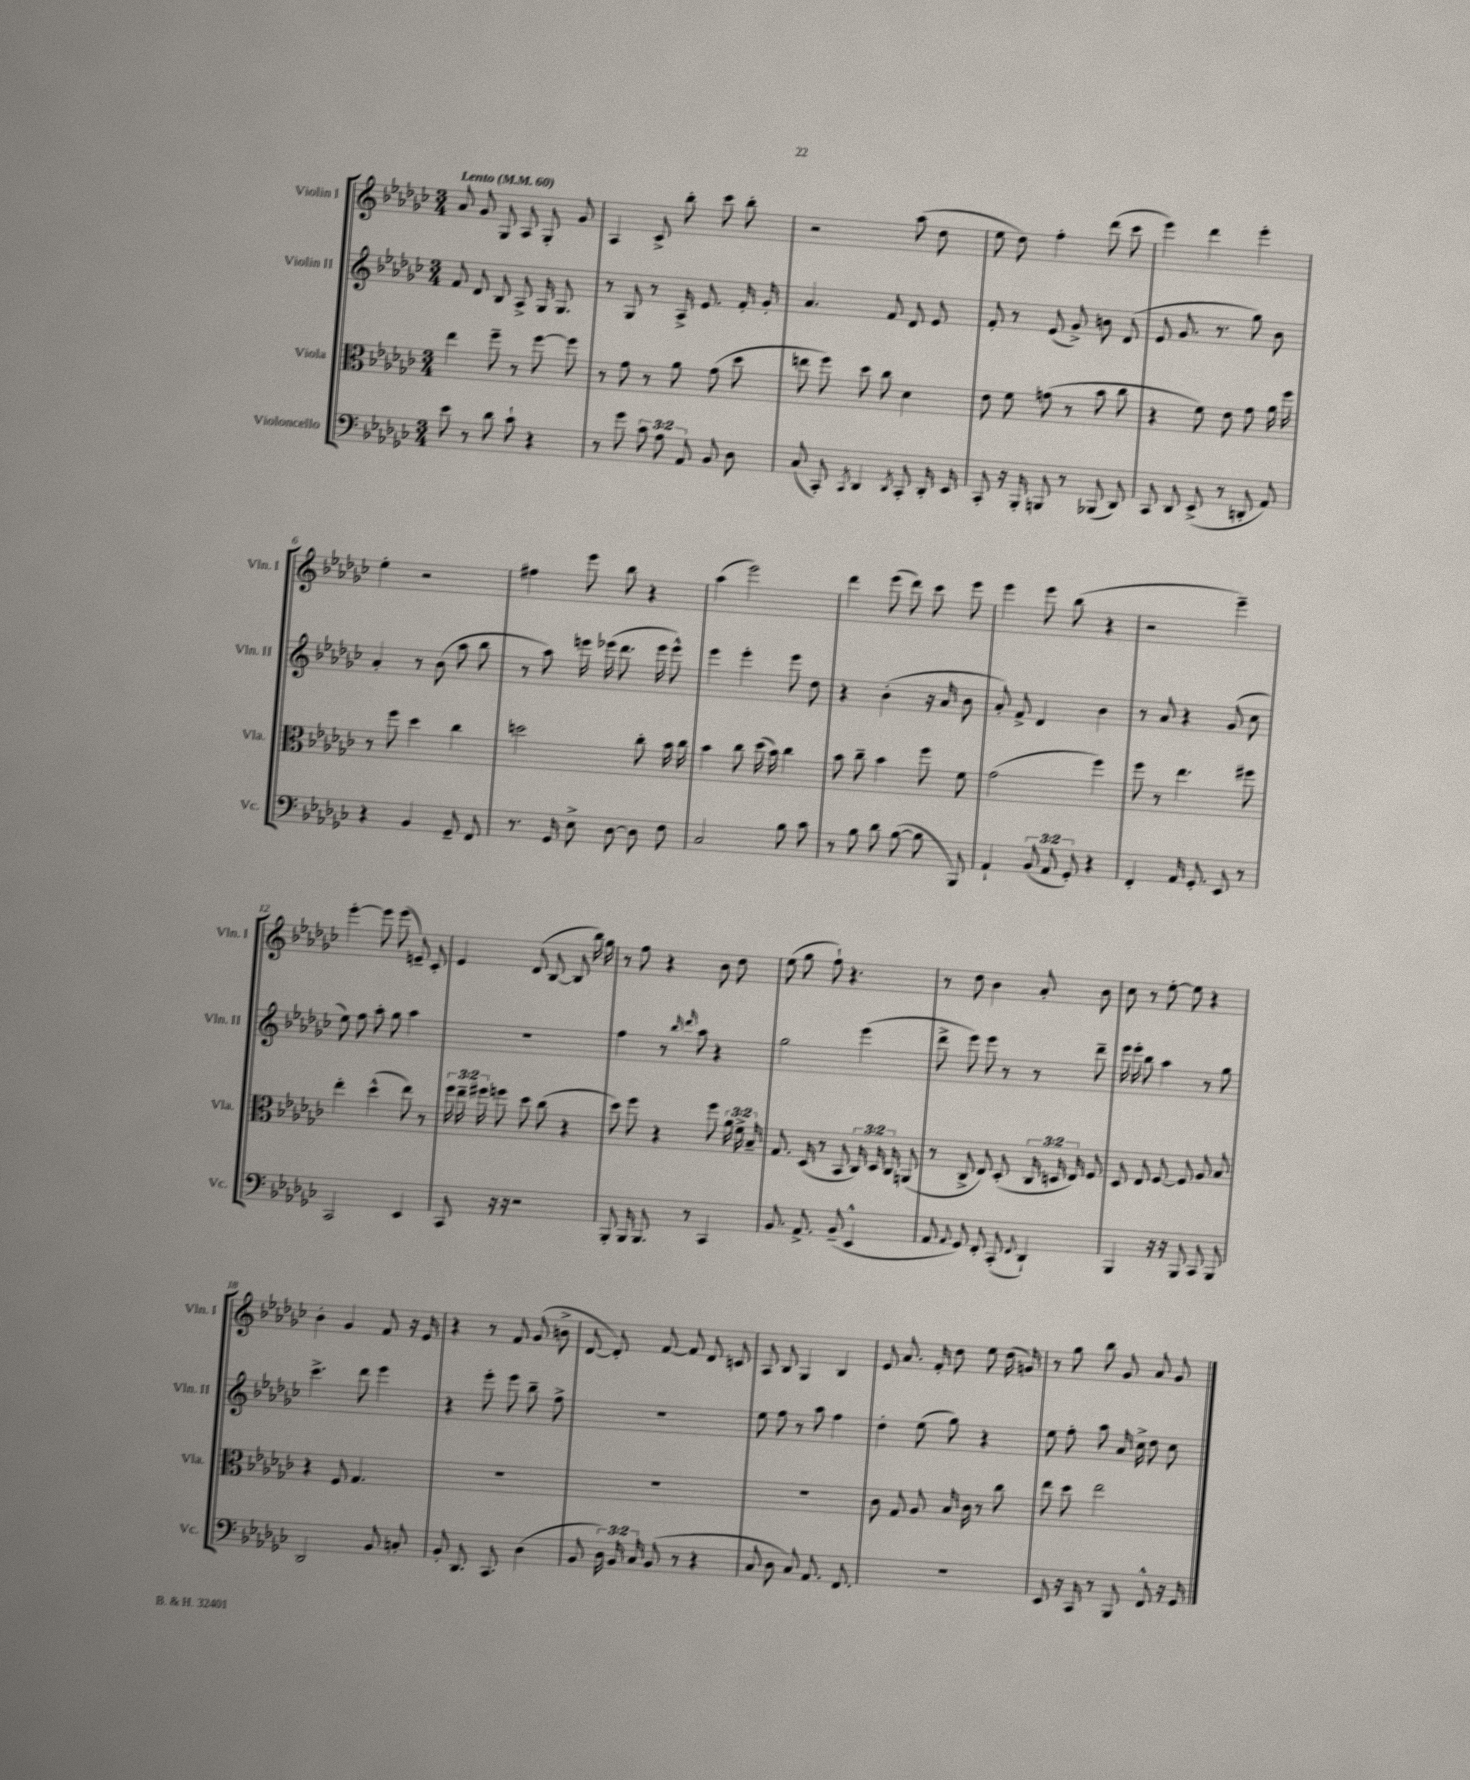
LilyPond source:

<<
\new StaffGroup <<
\new Staff = "s0" \with { instrumentName = "Violin I" shortInstrumentName = "Vln. I" } {
    \clef treble \key ges \major \numericTimeSignature \time 3/4 \tempo "Lento" 4 = 60
    \autoBeamOff aes'8 ges'8 ges8 aes8 ges8-. ges'8 |
    aes4 ces'8-> bes''8-. ces'''8 bes''8-. |
    r2 aes''8( des''8 |
    ees''8 des''8) f''4-. des'''8( ces'''8 |
    ees'''4) des'''4 ees'''4-. |
    ees''4-. r2 |
    fis''4 ees'''8 bes''8 r4 |
    aes''4( ees'''2) |
    des'''4 ees'''8( des'''8) ces'''8 ees'''8 |
    ees'''4 ees'''8 bes''8( r4 |
    r2 ees'''4--) |
    ees'''4~-. ees'''8 ees'''8( e'8--) ces'8-. |
    ees'4 des'8( bes8~ bes8 bes''16) ges''16 |
    r8 f''8 r4 bes'8 des''8 |
    ees''8( ges''8 f''8-!) r4. |
    r8 des''8 bes'4 aes'8-. bes'8 |
    ces''8 r8 ees''8~-. ees''8 r4 |
    bes'4-. ges'4 f'8 r16 ees'16 |
    r4 r8 f'8 ges'8( b'8-> |
    des'8~ des'8-.) f'8~ f'8 des'8 c'8 |
    aes8 bes8 ges4 bes4 |
    ees'8 aes'8. f'16-. des''8 ees''8 des''16( g'16) |
    r8 ges''8 bes''8 ges'8 aes'8 ges'8 \bar "|." |
}
\new Staff = "s1" \with { instrumentName = "Violin II" shortInstrumentName = "Vln. II" } {
    \clef treble \key ges \major \numericTimeSignature \time 3/4
    \autoBeamOff f'8 des'8 bes8 aes8-> ges16 ges8. |
    r8 ges8 r8 aes16-> ees'8. f'16-. ges'16-. |
    aes'4. f'8 des'8 ees'8 |
    f'8-. r8 ees'8( ges'8->) b'8 des'8( |
    ees'8 ges'8. r8. ges''8) bes'8 |
    aes'4-. r8 bes'8( aes''8 bes''8 |
    r8 aes''8) e'''16 ees'''16( des'''8. ees'''16 ees'''8-^) |
    ees'''4 ees'''4-. ees'''8 des''8 |
    r4 bes'4-.( r16 aes'16 bes'8 |
    aes'8-.) f'8-> des'4 bes'4 |
    r8 aes'8 r4 ges'8( ces''8 |
    ees''8) f''8 aes''8-. ges''8 aes''4 |
    R2. |
    f''4 r8 \grace { bes''16 des'''16 } aes''8 r4 |
    ges''2 ees'''4( |
    des'''8-> ees'''8) ees'''8 r8 r8 des'''8-- |
    ees'''16 ees'''16-. bes''8 aes''4 r8 ges''8 |
    ces'''4.-> des'''8 ees'''4 |
    r4 ees'''8-. ees'''8 bes''8-- f''8-> |
    R2. |
    ees''8 f''8 r8 aes''8 f''4 |
    des''4-. ees''8( ges''8) r4 |
    ees''8 f''8-. aes''8 aes'16 ces''16-> des''8 ces''8 \bar "|." |
}
\new Staff = "s2" \with { instrumentName = "Viola" shortInstrumentName = "Vla." } {
    \clef alto \key ges \major \numericTimeSignature \time 3/4 \override Staff.TupletNumber.text = #tuplet-number::calc-fraction-text
    \autoBeamOff ees''4 f''8-- r8 f''8~ f''8 |
    r8 ges'8 r8 aes'8 ges'8( des''8 |
    e''8 f''8) des''8 ces''8 des'4 |
    ees'8 f'8 g'8( r8 bes'8 ces''8 |
    r4 f'8) ees'8 ges'8 aes'16 f''16 |
    r8 f''8 des''4 ces''4 |
    d''2 ces''8-. bes'16 ces''16 |
    bes'4 ces''8 des''16( bes'16) ces''4 |
    bes'8 ces''8-- bes'4 f''8 f'8 |
    ges'2( f''4) |
    f''8 r8 ees''4. fis''8 |
    ees''4-. des''4-^( ees''8) r8 |
    \tuplet 3/2 { f''16 ees''16-- fis''16 } f''8 des''8 ces''8( r4 |
    des''8) f''8 r4 f''8 \tuplet 3/2 { aes'16 f'16-> bes16-- } |
    ges8. des16( r8 bes,8 \tuplet 3/2 { ces16) des16 ces16 } a,8( |
    r8 ces8-> ees8) des8-.( \tuplet 3/2 { ces16 d16 ees16) } f8 |
    des8 ees8 f8~ f8 aes8 bes8 |
    r4 f8 ges4. |
    R2. |
    R2. |
    R2. |
    ces'8 ges8 aes8 bes16 ces'16 r8 ces''8 |
    ees''8 des''8 ees''2 \bar "|." |
}
\new Staff = "s3" \with { instrumentName = "Violoncello" shortInstrumentName = "Vc." } {
    \clef bass \key ges \major \numericTimeSignature \time 3/4 \override Staff.TupletNumber.text = #tuplet-number::calc-fraction-text
    \autoBeamOff ees'8 r8 des'8 ces'8-! r4 |
    r8 ges'8 \tuplet 3/2 { ces'8 aes8 aes,8 } bes,8 des8 |
    ces8( ces,8-.) \acciaccatura { ces,8 } des,4 \acciaccatura { des,8 } ces,8-. des,16-. ees,16 |
    ces,8-. r16 bes,,16-. b,,8 r8 bes,,8( des,8) |
    ces,8 des,8 ees,8->( r8 d,8-. aes,8) |
    r4 bes,4 ges,8-- f,8 |
    r8. ges,16 ees8-> des8~ des8 f8 |
    ces2 bes8 ces'8 |
    r8 bes8 des'8 bes8~( bes8 bes,,8) |
    aes,4-! \tuplet 3/2 { bes,8( aes,8 ges,8-.) } r4 |
    f,4-. aes,16 ges,8.-. ees,8 r8 |
    ces,2 ees,4 |
    ces,8 r16 r16 r2 |
    bes,,8-. bes,,16 bes,,8. r8 ces,4 |
    bes,8. aes,8.-> bes,8--( ees,4-^ |
    aes,8 \appoggiatura { aes,8 } ges,8) f,8-. ces,8-.( \appoggiatura { f,8 } des,4-!) |
    bes,,4 r16 r16 bes,,8 ces,8 bes,,8 |
    des,2 bes,8 c8-. |
    bes,8-. des,8. ces,8. des4( |
    bes,8 \tuplet 3/2 { des16) bes,16 ces16 } bes,8( r8 r4 |
    ces8 des8 ces8) aes,8. f,8. |
    R2. |
    ees,8 r16 ces,16 r8 bes,,8 f,8-^ r16 ges,16 \bar "|." |
}
>>
>>
